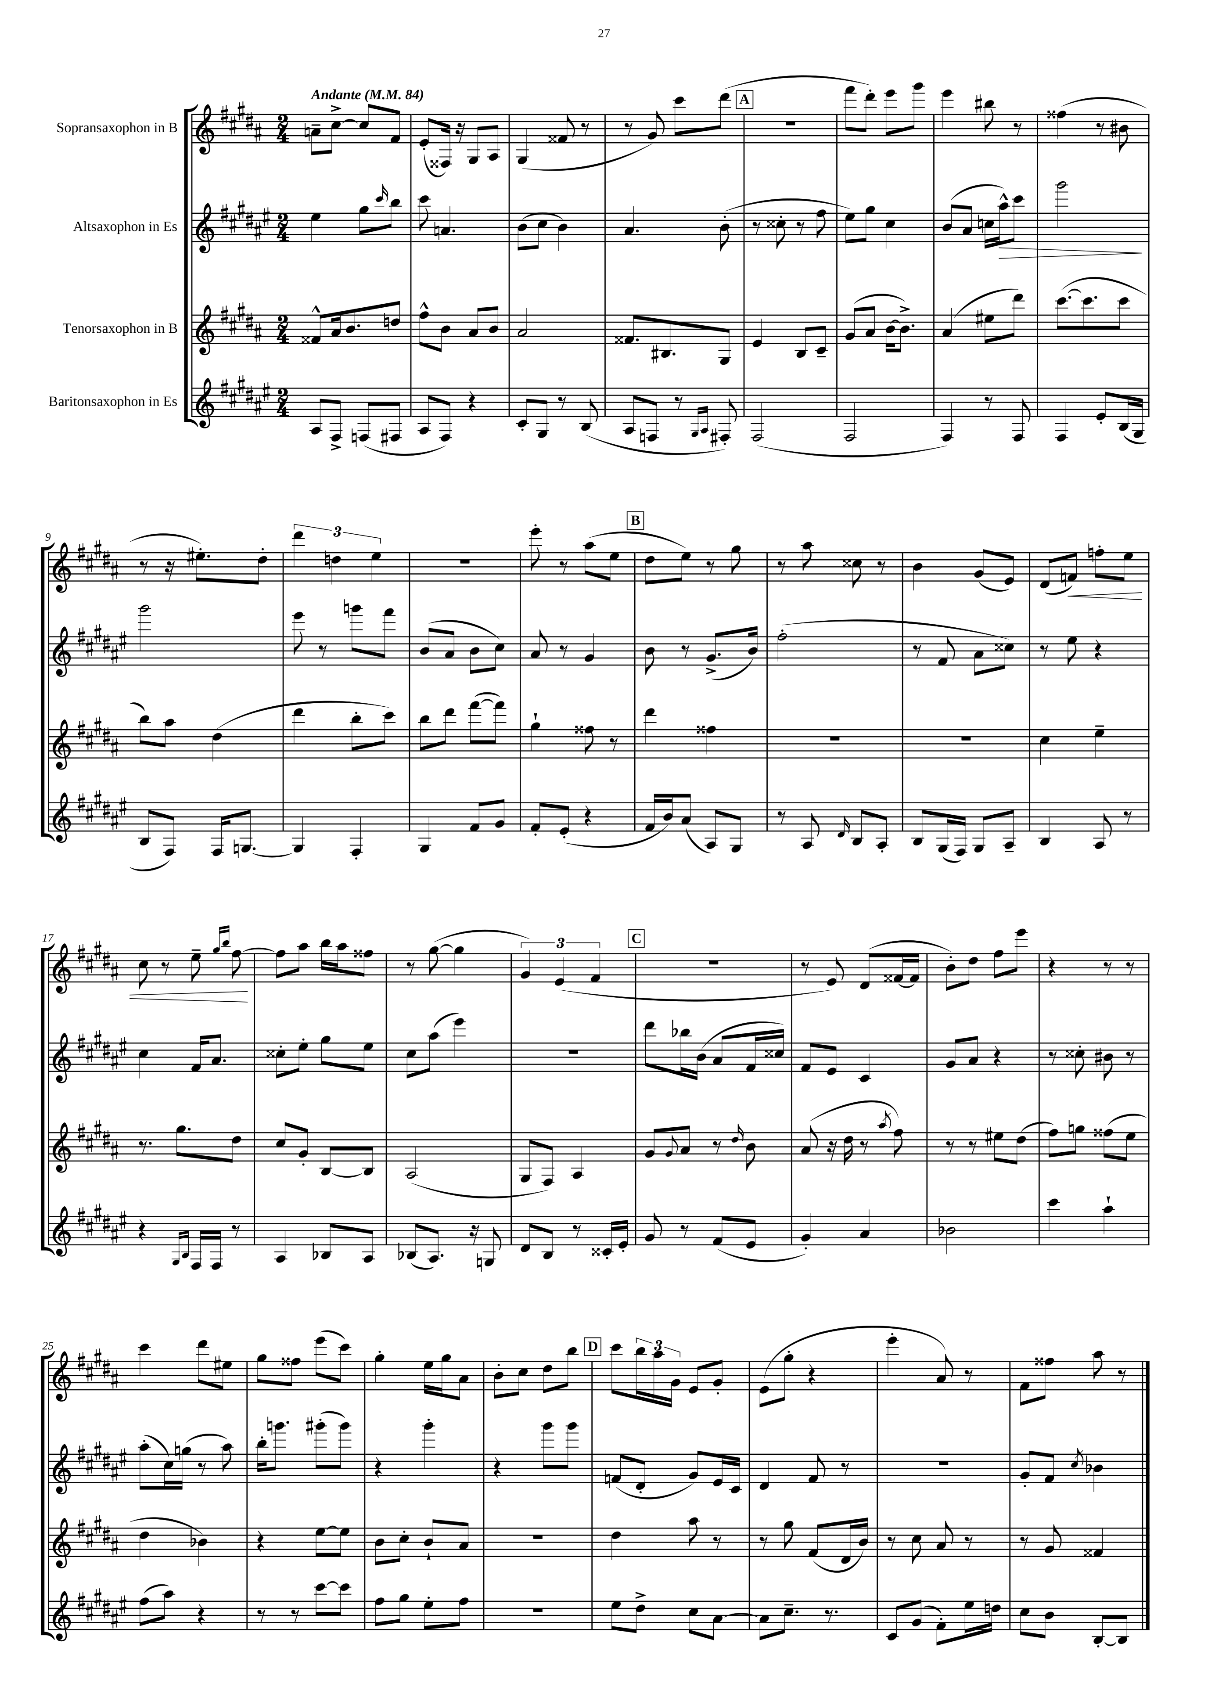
<<
\new StaffGroup <<
\new Staff = "s0" \with { instrumentName = "Sopransaxophon in B" } {
    \clef treble \key b \major \numericTimeSignature \time 2/4 \tempo "Andante" 4 = 84
    a'8-- cis''8~-> cis''8 fis'8 |
    e'8-.( fisis16) r16 gis8 ais8 |
    gis4( fisis'8 r8 |
    r8 gis'8) cis'''8 dis'''8( |
    \mark \markup { \box "A" } R2 |
    fis'''8 dis'''8-.) e'''8 gis'''8 |
    e'''4 bis''8 r8 |
    fisis''4( r8 bis'8 |
    r8 r16 eis''8.-.) dis''8-. |
    \tuplet 3/2 { dis'''4 d''4 e''4 } |
    r2 |
    e'''8-. r8 ais''8( e''8 |
    \mark \markup { \box "B" } dis''8 e''8) r8 gis''8 |
    r8 ais''8 cisis''8 r8 |
    b'4 gis'8( e'8) |
    dis'8( f'8\<) f''8-. e''8 |
    cis''8 r8 e''8-- \grace { gis''16 b''16 } fis''8~\! |
    fis''8 ais''8 b''16 ais''16 fisis''8 |
    r8 gis''8~( gis''4 |
    \tuplet 3/2 { gis'4) e'4( fis'4 } |
    \mark \markup { \box "C" } r2 |
    r8 e'8) dis'8( fisis'16~ fisis'16 |
    b'8-.) dis''8 fis''8 e'''8 |
    r4 r8 r8 |
    cis'''4 dis'''8 eis''8 |
    gis''8 fisis''8 e'''8( cis'''8) |
    gis''4-. e''16 gis''16 ais'8 |
    b'8-. cis''8 dis''8 b''8 |
    \mark \markup { \box "D" } cis'''8 \tuplet 3/2 { b''16 ais''16 gis'16 } e'8 gis'8-. |
    e'8( gis''8-. r4 |
    e'''4-. ais'8) r8 |
    fis'8 fisis''8 ais''8 r8 \bar "|." |
}
\new Staff = "s1" \with { instrumentName = "Altsaxophon in Es" } {
    \clef treble \key fis \major \numericTimeSignature \time 2/4
    eis''4 gis''8 \grace { cis'''16 } b''8 |
    cis'''8 a'4. |
    b'8( cis''8 b'4) |
    ais'4. b'8-.( |
    \mark \markup { \box "A" } r8 cisis''8-. r8 fis''8 |
    eis''8) gis''8 cis''4 |
    b'8( ais'8 c''16 ais''16-^\>) cis'''8 |
    gis'''2\! |
    gis'''2 |
    eis'''8 r8 g'''8 fis'''8 |
    b'8( ais'8 b'8 cis''8) |
    ais'8 r8 gis'4 |
    \mark \markup { \box "B" } b'8 r8 gis'8.->( b'16) |
    fis''2-.( |
    r8 fis'8 ais'8 cisis''8) |
    r8 eis''8 r4 |
    cis''4 fis'16 ais'8. |
    cisis''8-. eis''8-. gis''8 eis''8 |
    cis''8 ais''8( eis'''4) |
    R2 |
    \mark \markup { \box "C" } dis'''8 bes''16 b'16( ais'8 fis'16 cisis''16) |
    fis'8 eis'8 cis'4 |
    gis'8 ais'8 r4 |
    r8 cisis''8-. bis'8 r8 |
    ais''8-.( cis''16) g''16( r8 ais''8) |
    b''16-. g'''8. gis'''8-.( gis'''8) |
    r4 gis'''4-. |
    r4 gis'''8 gis'''8 |
    \mark \markup { \box "D" } f'8( dis'8-. gis'8) eis'16 cis'16 |
    dis'4 fis'8 r8 |
    r2 |
    gis'8-. fis'8 \acciaccatura { cis''8 } bes'4 \bar "|." |
}
\new Staff = "s2" \with { instrumentName = "Tenorsaxophon in B" } {
    \clef treble \key b \major \numericTimeSignature \time 2/4
    fisis'8-^ ais'16 b'8. d''8 |
    fis''8-^ b'8 ais'8 b'8 |
    ais'2 |
    fisis'8. bis8. gis8 |
    \mark \markup { \box "A" } e'4 b8 cis'8-- |
    gis'8( ais'8 b'16~ b'8.->) |
    ais'4( eis''8 dis'''8) |
    cis'''8.~( cis'''8. cis'''8 |
    b''8) ais''8 dis''4( |
    dis'''4 b''8-. cis'''8) |
    b''8 dis'''8 fis'''8~( fis'''8) |
    gis''4-! fisis''8 r8 |
    \mark \markup { \box "B" } dis'''4 fisis''4 |
    R2 |
    R2 |
    cis''4 e''4-- |
    r8. gis''8. dis''8 |
    cis''8 gis'8-. b8~ b8 |
    ais2( |
    gis8 fis8) ais4 |
    \mark \markup { \box "C" } gis'8 \appoggiatura { gis'8 } ais'8 r8 \grace { dis''16 } b'8 |
    ais'8( r16 dis''16 r8 \acciaccatura { ais''8 } fis''8) |
    r8 r8 eis''8 dis''8( |
    fis''8) g''8 fisis''8( e''8 |
    dis''4 bes'4) |
    r4 e''8~ e''8 |
    b'8 cis''8-. b'8-! ais'8 |
    R2 |
    \mark \markup { \box "D" } dis''4 ais''8 r8 |
    r8 gis''8 fis'8( dis'16 b'16) |
    r8 cis''8 ais'8 r8 |
    r8 gis'8 fisis'4 \bar "|." |
}
\new Staff = "s3" \with { instrumentName = "Baritonsaxophon in Es" } {
    \clef treble \key fis \major \numericTimeSignature \time 2/4
    ais8 fis8-> f8( fis8 |
    ais8 fis8) r4 |
    cis'8-. gis8 r8 b8( |
    ais8 f8 r8 \grace { gis16 ais16 } fis8-.) |
    \mark \markup { \box "A" } fis2( |
    fis2 |
    fis4) r8 fis8 |
    fis4 eis'8-. b16( gis16 |
    b8 fis8) fis16 g8.~ |
    g4 fis4-. |
    gis4 fis'8 gis'8 |
    fis'8-. eis'8-.( r4 |
    \mark \markup { \box "B" } fis'16 b'16) ais'8( ais8) gis8 |
    r8 ais8 \grace { dis'16 } b8 ais8-. |
    b8 gis16( fis16) gis8 ais8-- |
    b4 ais8 r8 |
    r4 \grace { gis16 b16 } fis16 fis16 r8 |
    ais4 bes8 ais8 |
    bes8( ais8.) r16 g8 |
    dis'8 b8 r8 cisis'16-. eis'16-. |
    \mark \markup { \box "C" } gis'8 r8 fis'8( eis'8 |
    gis'4-.) ais'4 |
    bes'2 |
    cis'''4 ais''4-! |
    fis''8( ais''8) r4 |
    r8 r8 cis'''8~ cis'''8 |
    fis''8 gis''8 eis''8-. fis''8 |
    R2 |
    \mark \markup { \box "D" } eis''8 dis''8-> cis''8 ais'8~ |
    ais'8 cis''8.-- r8. |
    cis'8 gis'8( fis'8-.) eis''16 d''16 |
    cis''8 b'8 b8~-. b8 \bar "|." |
}
>>
>>
